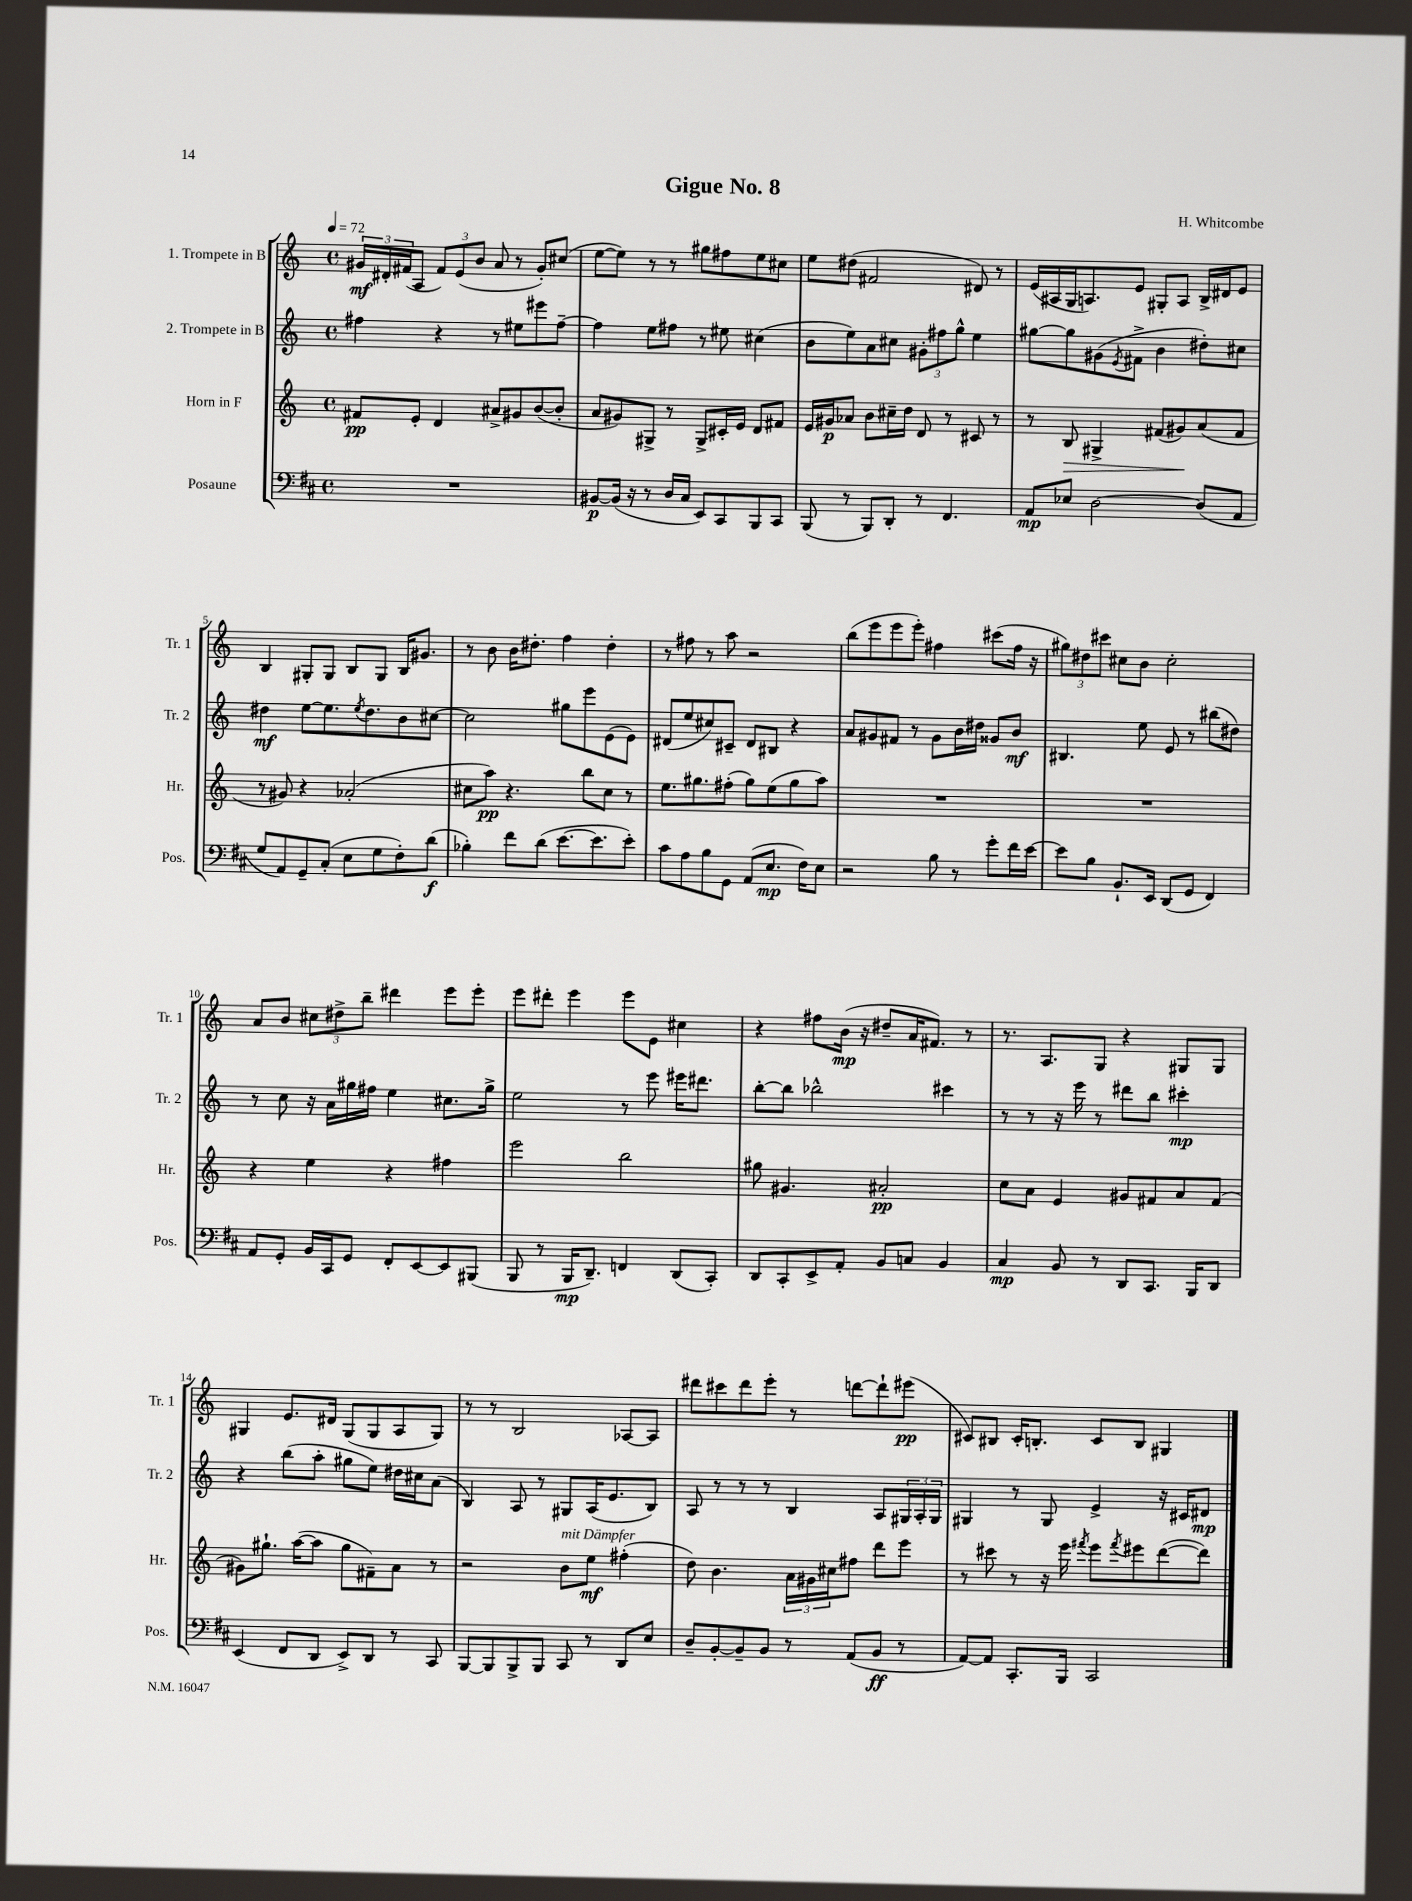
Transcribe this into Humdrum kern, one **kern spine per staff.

**kern	**kern	**kern	**kern
*staff4	*staff3	*staff2	*staff1
*clefF4	*clefG2	*clefG2	*clefG2
*k[f#c#]	*k[]	*k[]	*k[]
*M4/4	*M4/4	*M4/4	*M4/4
*met(c)	*met(c)	*met(c)	*met(c)
*MM72	*MM72	*MM72	*MM72
1r	8f#	4ff#	24g#
.	.	.	24d#'
.	.	.	(24f#
.	8e'	.	8A
.	4d	4r	12f#)
.	.	.	(12e
.	.	.	12b
.	8a#^	8r	8a
.	8g#	8ee#	8r
.	([8b	8eee#	8g#')
.	8b']	[8ff#~	(8cc#
=	=	=	=
[8BB#	8a	4ff#]	[8ee
(16BB#]	8g#)	.	8ee])
16r	.	.	.
8r	8G#^	8ee	8r
16D	8r	8ff#	8r
16C#	.	.	.
8EE)	8G#^	8r	8gg#
8CC#	16c#'	8ee#	8ff#
.	16e	.	.
8BBB	8d	(4cc#	8ee
8CC#	8f#	.	8cc#
=	=	=	=
(8BBB	16e	8b	8ee
.	16g#	.	.
8r	8a-	8ee)	(8dd#
8BBB)	8b	8a	2f#
8DD'	16cc#~	8cc#	.
.	16dd	.	.
8r	8d	12g#'	.
.	.	12ff#	.
4.FF#	8r	.	.
.	.	12gg^^	.
.	8c#	4ee	8d#)
.	8r	.	8r
=	=	=	=
8AA	8r	[8gg#	(16e
.	.	.	16A#
8E-	8B	8gg#]	16G
.	.	.	8.A)
[2D	4G#^	(8g#	.
.	.	8qe	.
.	.	8f#^	8e
.	(8f#	4b	8G#'
.	8g#)	.	8A
(8D]	(8a	8dd#')	16B^
.	.	.	16d#
8AA	8f#	8cc#	8e
=	=	=	=
8G	8r	4dd#	4B
8AA)	8g#)	.	.
8GG~	4r	[8ee	8G#'
(8C#'	.	8.ee]	8G#
8E	(2a-'	.	8B
.	.	8qee	.
.	.	8.dd#	.
8G	.	.	8G#
8F#')	.	8b	16B
.	.	.	8.g#
(8d	.	[8cc#	.
=	=	=	=
4B-')	8cc#	2cc#]	8r
.	8aa)	.	8b
8f#	4.r	.	16b
.	.	.	8.dd#'
(8d	.	.	.
[8.e	.	8gg#	4ff
.	8bb	8eee	.
8.e]	.	.	.
.	8cc#	(8e	4dd#'
8e')	8r	8e)	.
=	=	=	=
8c#	8.ee	(8d#	8r
8A	.	8ee	8ff#
.	8.gg#	.	.
8B	.	8cc#)	8r
8GG	(8ff#'	8c#~	8aa
(8AA	8gg#)	8d#	2r
8.E	(8ee	8B#	.
.	8gg#	4r	.
16F#)	.	.	.
8E	8aa)	.	.
=	=	=	=
2r	1r	8a	(8bb
.	.	8g#	8eee
.	.	8f#	8eee
.	.	8r	8eee')
8B	.	8g#	4ff#
8r	.	16b	.
.	.	16dd#	.
8g'	.	8g##	(8ccc#
16f#	.	8b	16ff#
[16e	.	.	16r
=	=	=	=
8e]	1r	4.B#	12gg#)
.	.	.	12dd#
8B	.	.	.
.	.	.	12ccc#
8.BB`	.	.	8cc#
.	.	8ee	8b
16EE	.	.	.
(8DD	.	8e	2cc#'
8GG	.	8r	.
4FF#)	.	(8bb#	.
.	.	8dd#)	.
=	=	=	=
8AA	4r	8r	8a
8GG'	.	8cc	8b
16BB	4ee	16r	12cc#
16CC#	.	16a	.
.	.	.	12dd#^
8GG	.	16gg#	.
.	.	.	12bb~
.	.	16ff#	.
8FF#'	4r	4ee	4ddd#
[8EE	.	.	.
8EE]	4ff#	8.cc#	8eee
(8BBB#	.	.	8eee'
.	.	16gg#^	.
=	=	=	=
8BBB	2eee	2ee	8eee
8r	.	.	8ddd#'
16BBB	.	.	4eee
8.DD~)	.	.	.
4FF	2bb	8r	8eee
.	.	8eee	8e
(8DD	.	16eee#	4cc#
.	.	8.ddd#	.
8CC#')	.	.	.
=	=	=	=
8DD	8gg#	[8bb'	4r
8CC#'	4.g#	8bb]	.
8EE^	.	2bb-^^	8ff#
8AA'	.	.	(16b
.	.	.	16r
8BB	2a#'	.	8dd#~
8C	.	.	16a
.	.	.	8.f#)
4BB	.	4ccc#	.
.	.	.	8r
=	=	=	=
4C#	8cc	8r	8.r
.	8a	8r	.
.	.	.	8.A
8BB	4e	16r	.
.	.	16eee	.
8r	.	8r	8G
8DD	8g#	8ddd#	4r
8.CC#	8f#	8bb	.
.	8a	4ccc#'	8G#
16BBB	.	.	.
8DD	(8f#	.	8G#
=	=	=	=
(4EE	8g#)	4r	4G#
.	8.gg#`	.	.
8FF#	.	(8bb	8.e
.	([16aa	.	.
8DD	8aa]	8aa'	.
.	.	.	16d#
8EE^)	8gg#	8gg#	(8G#
8DD	8f#~)	8ee)	8G#
8r	8a	16dd#	8A
.	.	16cc#	.
8CC#	8r	(8a	8G#)
=	=	=	=
[8BBB	2r	4B)	8r
8BBB]	.	.	8r
8BBB^	.	8A	2B
8BBB	.	8r	.
8CC#	8b	8G#	.
8r	8ee	(16A	.
.	.	8.e	.
8DD	(4ff#'	.	[8A-
8E	.	8B)	8A-]
=	=	=	=
8D~	8dd)	8A	8ddd#
[8BB'	4.b	8r	8ccc#
8BB~]	.	8r	8ddd#
8BB	.	8r	8eee'
8r	24a	4B	8r
.	24g#	.	.
.	24cc#	.	.
(8AA	8ff#	.	[8ddd
8BB	8ddd	8A	8ddd`]
8r	8eee	24G#	(8eee#
.	.	24A'	.
.	.	24G#	.
=	=	=	=
[8AA)	8r	4G#	8c#)
8AA]	8ccc#	.	8B#
8.CC#'	8r	8r	16c#'
.	.	.	8.B'
.	16r	8G#	.
16BBB	16eee	.	.
.	8qfff#	.	.
2CC#	8eee	4e^	8c#
.	8qfff#	.	.
.	8eee#	.	8B
.	([8ddd	16r	4G#
.	.	16c#	.
.	8ddd])	8d#	.
==	==	==	==
*-	*-	*-	*-
